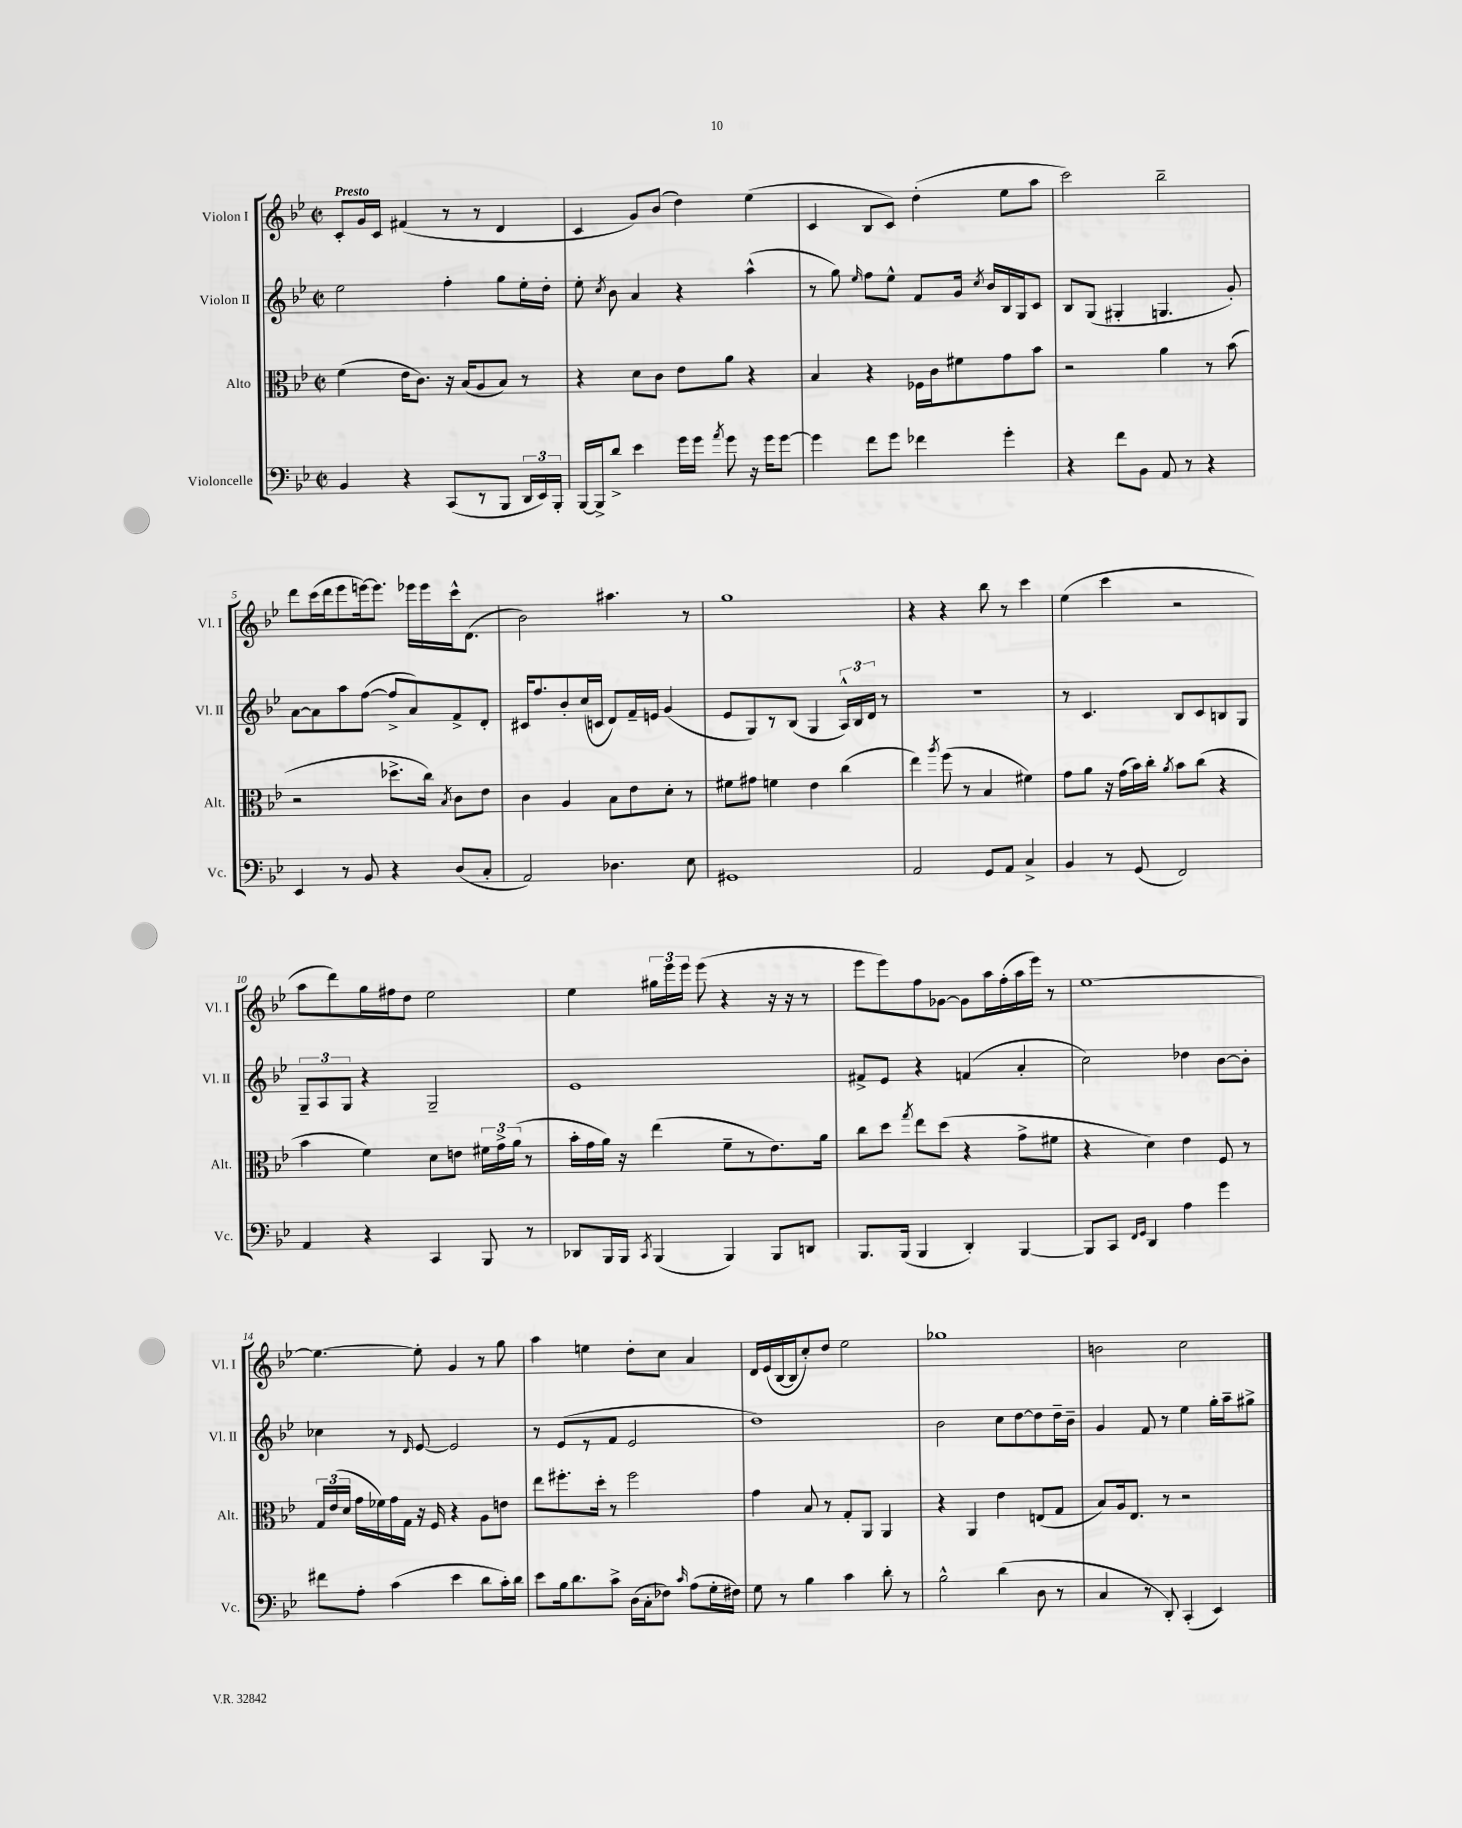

**kern	**kern	**kern	**kern
*part4	*part3	*part2	*part1
*staff4	*staff3	*staff2	*staff1
*I"Violoncelle	*I"Alto	*I"Violon II	*I"Violon I
*I'Vc.	*I'Alt.	*I'Vl. II	*I'Vl. I
*clefF4	*clefC3	*clefG2	*clefG2
*k[b-e-]	*k[b-e-]	*k[b-e-]	*k[b-e-]
*M2/2	*M2/2	*M2/2	*M2/2
*met(c|)	*met(c|)	*met(c|)	*met(c|)
=1	=1	=1	=1
!	!	!	!LO:TX:a:B:t=Presto
4BB-/	(4f\	2ee-\	8c'/L
.	.	.	16g/L
.	.	.	16c/JJ
4r	16e-\KL	.	(4f#X/
.	8.c\J)	.	.
(8CC/L	16r	4ff'\	8r
.	(16B-/KL	.	.
8r	8A/	.	8r
8BBB-/J	8B-/J)	8gg\L	4d/
24DD/LL	8r	16ee-'\L	.
24EE-/)	.	.	.
.	.	16dd'\JJ	.
24BBB-'/JJ	.	.	.
=2	=2	=2	=2
[16BBB-/LL	4r	8ee-'\	4c/
16BBB-^/J]	.	.	.
.	.	8qcc/	.
8d^/J	.	8b-\	.
4e-\	8d\L	4a/	8g/L)
.	8c\J	.	(8b-/J
16g\LL	8e-\L	4r	4dd\)
16g\JJ	.	.	.
8qa/	.	.	.
8g\	8a\J	.	.
16r	4r	(4aa^^\	(4ee-\
16g\KL	.	.	.
[8g\J	.	.	.
=3	=3	=3	=3
4g\]	4B-/	8r	4c/
.	.	8gg\)	.
.	.	16qqee-/	.
8f\L	4r	8ff\L	8B-/L
8g\J	.	8ee-^^\J	8c/J)
4f-X\	16F-X\LL	8f/L	(4dd'\
.	16c\J	.	.
.	8f#X\	16g/Jk	.
.	.	8qcc/	.
.	.	16b-/LL	.
4g'\	8g\	16B-/	8ee-\L
.	.	16G/J	.
.	8b-\J	8c/J	8aa\J
=4	=4	=4	=4
4r	2r	8B-/L	2ccc\)
.	.	(8G/J	.
8f\L	.	4G#X'/	.
8BB-\J	.	.	.
8AA/	4a\	4.Gn/	2bb-~\
8r	.	.	.
4r	8r	.	.
.	(8b-\	8g'/)	.
!!LO:LB:g=z
=5	=5	=5	=5
4EE-/	2r	[8a\L	8ddd\L
.	.	8a\]	(16ccc\L
.	.	.	16ddd\J
8r	.	8aa\	8eee-\
8BB-/	.	([8ff\J	[16eeen\k)
.	.	.	8.eee\J]
4r	8.dd-X^\L	8ff^/L]	.
.	.	8a/)	16eee-X\LL
.	16cc\Jk)	.	16eee-\
.	8qB-/	.	.
(8D/L	8c\L	8f^/	16ccc^^\J
.	.	.	(8.d\J
8C'/J	8e-\J	8d'/J	.
=6	=6	=6	=6
2AA/)	4c\	16c#X/KL	2b-\)
.	.	8.ff/	.
.	4A/	8b-'/	.
.	.	(16cc/L	.
.	.	16cn/JJ	.
4.D-X\	8B-\L	8d/L)	4.aa#X\
.	8e-\	16f~/L	.
.	.	16en/JJ	.
.	8d'\J	(4g/	.
8E-\	8r	.	8r
=7	=7	=7	=7
1GG#X	8f#X\L	8e-/L	1gg
.	8g#X\J	8G/)	.
.	4fn\	8r	.
.	.	(8B-/J	.
.	4e-\	4G/	.
.	(4cc\	24A^^/LL)	.
.	.	24B-/	.
.	.	24d/JJ	.
.	.	8r	.
=8	=8	=8	=8
2AA/	4ee-\)	1r	4r
.	8qaa/	.	.
.	(8ff\	.	4r
.	8r	.	.
8GG/L	4B-/	.	8bb-\
8AA/J	.	.	8r
4C^/	4f#X\)	.	4ccc\
=9	=9	=9	=9
4BB-/	8g\L	8r	(4ee-\
.	8a\J	4.c/	.
8r	16r	.	4ccc\
.	(16g\LL	.	.
(8GG/	16b-\)	.	.
.	16cc'\JJ	.	.
.	8qa/	.	.
2FF/)	8b-\L	8B-/L	2r
.	(8cc\J	8c/	.
.	4r	8Bn/	.
.	.	8G/J	.
!!LO:LB:g=z
=10	=10	=10	=10
4AA/	4b-\	12G~/L	8aa\L
.	.	12A/	.
.	.	.	8ddd\)
.	.	12G/J	.
4r	4f\)	4r	16gg\L
.	.	.	16ff#X\J
.	.	.	8dd\J
4CC/	8d\L	2G~/	2ee-\
.	8en\J	.	.
8BBB-/	24f#X\LL	.	.
.	24g^\	.	.
.	(24a\JJ	.	.
8r	8r	.	.
=11	=11	=11	=11
8DD-X/L	16b-'\LL	1e-	4ee-\
.	16g\	.	.
16BBB-/L	16a\JJ)	.	.
16BBB-/JJ	16r	.	.
8qCC/	.	.	.
(4BBB-/	(4ee-\	.	24gg#X\LL
.	.	.	24eee-\
.	.	.	24eee-\JJ
.	.	.	(8eee-\
4BBB-/)	8f~\L	.	4r
.	8r	.	.
8BBB-/L	8.e-\)	.	16r
.	.	.	16r
8DDn/J	.	.	8r
.	16a\Jk	.	.
=12	=12	=12	=12
8.BBB-/L	8cc\L	8f#X^/L	8eee-\L
.	8dd\J	8e-/J	8eee-\)
(16BBB-/Jk	.	.	.
.	8qgg/	.	.
4BBB-/	8ee-\L	4r	8ff\
.	(8dd\J	.	[8g-X\J
4DD'/)	4r	(4fn/	8g-\L]
.	.	.	16aa\L
.	.	.	(16ff'\
[4BBB-/	8g^\L	4a'/	16aa\
.	.	.	16eee-\JJ)
.	8f#X\J	.	8r
=13	=13	=13	=13
8BBB-/L]	4r	2cc\)	[1ee-
8CC/J	.	.	.
16qqFF/LL	.	.	.
16qqGG/JJ	.	.	.
4DD/	4d\)	.	.
4A\	4e-\	4dd-X\	.
4g\	8F/	[8b-\L	.
.	8r	8b-'\J]	.
!!LO:LB:g=z
=14	=14	=14	=14
8f#X\L	24G/LL	4cc-X\	4.ee-\_
.	(24e-/	.	.
.	24d/JJ	.	.
8A'\J	16g\LL	.	.
.	16f-X\)	.	.
(4c\	16g\	8r	.
.	16G\JJ	.	.
.	.	16qqd/	.
.	16r	[8e-/	8ee-'\]
.	16F/	.	.
4e-\	4r	2e-/]	4g/
8d\L	8A\L	.	8r
16c'\L)	8en\J	.	8gg\
16d\JJ	.	.	.
=15	=15	=15	=15
8e-\L	8ee-\L	8r	4aa\
16B-\k	8.ff#X'\	(8e-/L	.
8.d\	.	.	.
.	.	8r	4een\
.	16dd'\Jk	.	.
8c^\J	8r	8f/J	.
(16D\LL	2ff#\	2e-/	8dd'\L
16C'\J	.	.	.
8F-X\J)	.	.	8cc\J
16qqc/	.	.	.
(8A\L	.	.	4a/
16G'\L	.	.	.
16F#X\JJ)	.	.	.
=16	=16	=16	=16
8G\	4g\	1dd)	16d/LL
.	.	.	(16e-/
8r	.	.	[16B-/
.	.	.	16B-/J]
4B-\	8B-/	.	8cc'/)
.	8r	.	8dd/J
4c\	8G'/L	.	2ee-\
.	8AA/J	.	.
8d'\	4AA/	.	.
8r	.	.	.
=17	=17	=17	=17
2B-^^\	4r	2b-\	1gg-X
.	4AA/	.	.
(4d\	4e-\	8cc\L	.
.	.	[8dd\	.
8D\	(8En/L	8dd\]	.
8r	8G/J	16dd~\L	.
.	.	16b-~\JJ	.
=18	=18	=18	=18
4C/	8B-/L)	4g/	2bn\
.	16A/k	.	.
.	8.E-/J	.	.
8r	.	8f/	.
8DD'/)	8r	8r	.
(4CC'/	2r	4ee-\	2cc\
4EE-/)	.	16gg'\LL	.
.	.	16aa~\J	.
.	.	8gg#X^\J	.
==	==	==	==
*-	*-	*-	*-
